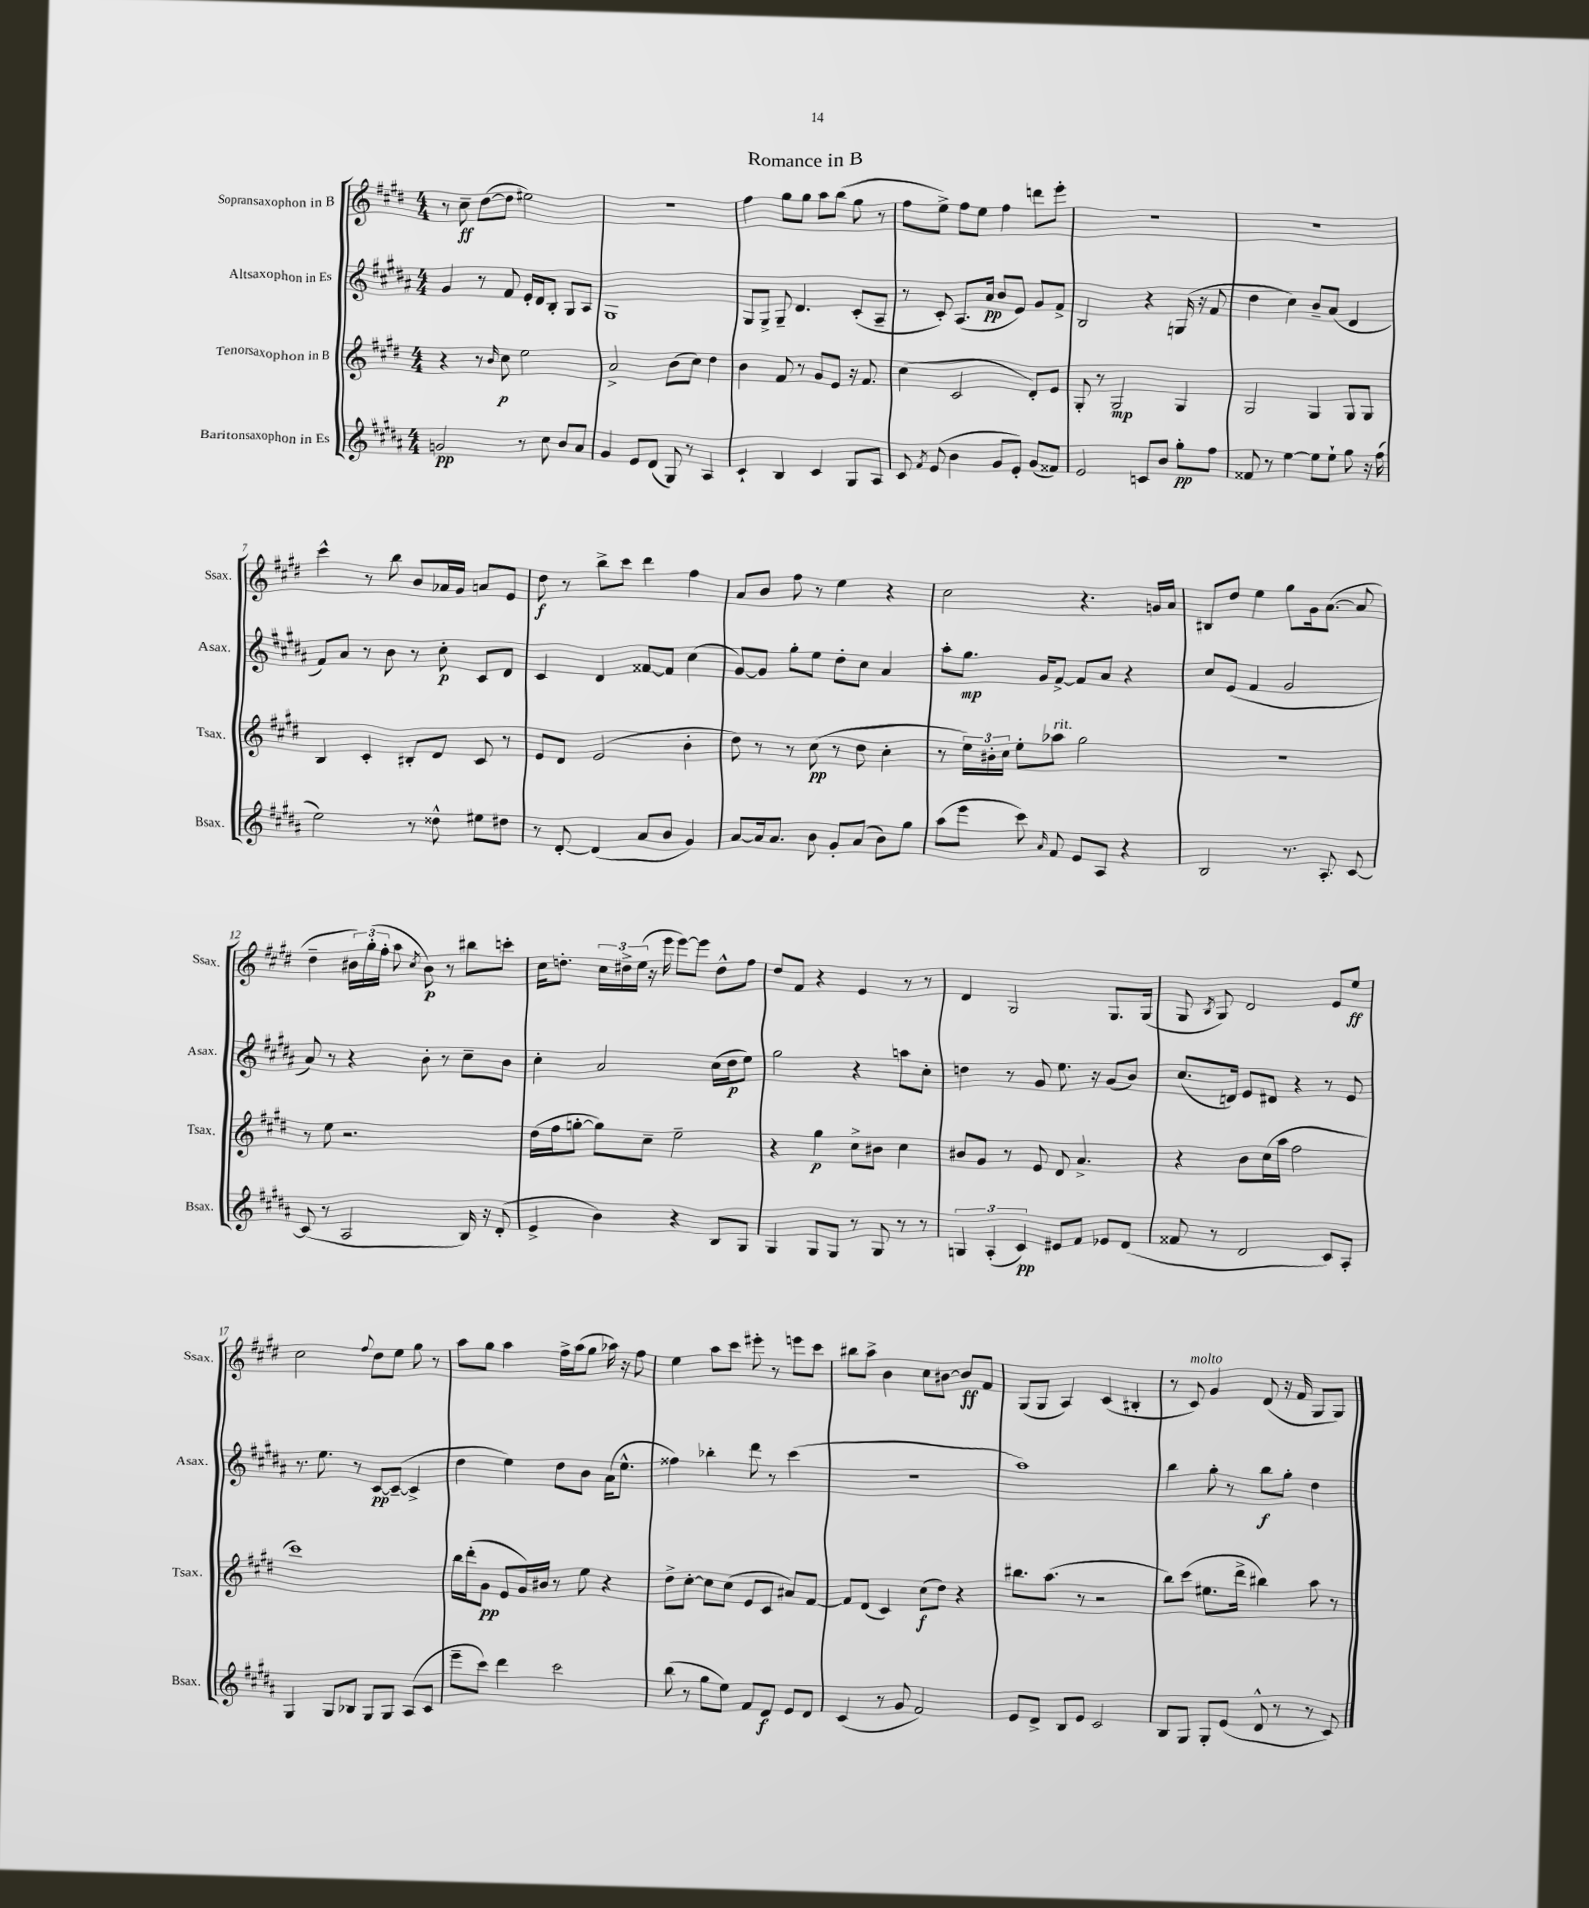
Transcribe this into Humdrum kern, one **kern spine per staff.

**kern	**kern	**kern	**kern
*staff4	*staff3	*staff2	*staff1
*clefG2	*clefG2	*clefG2	*clefG2
*k[f#c#g#d#a#]	*k[f#c#g#d#]	*k[f#c#g#d#a#]	*k[f#c#g#d#]
*M4/4	*M4/4	*M4/4	*M4/4
2g	4r	4g#	8r
.	.	.	8cc#~
.	8r	8r	([8dd#
.	16qqb	.	.
.	8cc#	8f#	8dd#]
8r	2ee	16e'	2ee#)
.	.	16d#	.
8cc#	.	8B'	.
8b	.	8G#	.
8a#	.	8A#	.
=	=	=	=
4g#	2a^	1G#	1r
8e	.	.	.
(8d#	.	.	.
8G#)	(8b	.	.
8r	8cc#)	.	.
4A#	4dd#	.	.
=	=	=	=
4c#`	4b	8G#	4ff#
.	.	8G#^	.
4B	8f#	8G#~	8gg#
.	8r	4.d#	8gg#
4c#	8g#	.	8aa
.	8e	.	(8bb
8G#	16r	(8c#'	8gg#
.	8.f#	.	.
8A#	.	8A#~	8r
=	=	=	=
8c#	(4cc#	8r	8ff#
8qf#	.	.	.
(8e	.	8c#')	8ee^)
4b	2c#	(8.A#	8ff#
.	.	.	8ee
.	.	16a#	.
8g#	.	8b	4ff#
8e')	.	8e)	.
(8g#	8d#')	8g#	8ddd
8f##)	8e	8f#^	8eee'
=	=	=	=
2e	8G#'	2B	1r
.	8r	.	.
.	2G#	.	.
8c	.	4r	.
8b	.	.	.
8gg#'	4G#	(16G	.
.	.	16r	.
8ff#	.	8f#	.
=	=	=	=
8f##	2G#	4dd#	1r
8r	.	.	.
[4ee	.	4cc#)	.
8ee]	4G#	8b~	.
8ee`	.	(8a#	.
8gg#	8G#	4d#	.
16r	8G#	.	.
(16ff#	.	.	.
=	=	=	=
2ee)	4B	8f#)	4ccc#^^
.	.	8a#	.
.	4c#'	8r	8r
.	.	8b	8bb
8r	8B#'	8r	8b
8dd##^^	8d#	8cc#'	16a-
.	.	.	16g#
8ee#	8c#	8c#	8a
8dd#	8r	8d#	8e
=	=	=	=
8r	8e	4c#	8dd#
[8d#'	8d#	.	8r
(4d#]	(2e	4d#	8bb^
.	.	.	8ccc#
8a#	.	[8f##	4ddd#
8b	.	8f##]	.
4g#)	4b'	(4cc#	4ff#
=	=	=	=
[8a#	8dd#)	[8g#)	8a
16a#]	8r	8g#]	8b
8.a#	.	.	.
.	8r	8gg#'	8ff#
8b	(8cc#	8ee	8r
8g#'	8r	8dd#'	4ee
(8a#	8dd#	8cc#	.
8b)	4cc#'	4a#	4r
8gg#	.	.	.
=	=	=	=
(8aa#	8r	8aa#'	2cc#
8eee	24ee)	8.gg#	.
.	24b#'	.	.
.	24cc#	.	.
8ccc#)	8ee'	.	.
.	.	16g#	.
16qqa#	.	.	.
8f#	8aa-	[8f#^	.
8e	2gg#	8f#]	4.r
8A#	.	8a#	.
4r	.	4r	.
.	.	.	16g
.	.	.	16a
=	=	=	=
2B	1r	8cc#	8B#
.	.	(8e	8dd#
.	.	4f#	4ee
8.r	.	2g#	8gg#
.	.	.	16g#
8.A#'	.	.	([8.a
[8c#	.	.	8a]
=	=	=	=
(8c#]	8r	8a#)	4dd#~
8r	8ee	8r	.
2A#	2.r	4r	24b#)
.	.	.	(24gg#'
.	.	.	24ff#'
.	.	.	8aa
.	.	.	8qcc#
.	.	8b'	8b#)
.	.	8r	8r
16B)	.	8cc#~	8bb#
16r	.	.	.
(8d#'	.	8b	8ccc'
=	=	=	=
4e^	(16dd#	4cc#'	16cc#
.	16ff#	.	8.dd'
.	[8gg'	.	.
4b)	8gg])	2a#	24cc#
.	.	.	24dd#^
.	.	.	(24ee
.	8cc#~	.	16r
.	.	.	16eee
4r	2ee~	.	[8eee)
.	.	.	8eee]
8B	.	(16cc#	8dd#^^
.	.	16dd#	.
8G#	.	8ee)	8ff#
=	=	=	=
4G#	4r	2gg#	8dd#
.	.	.	8f#
8G#	4gg#	.	4r
8G#	.	.	.
8r	8cc#^	4r	4e
8G#	8b#	.	.
8r	4cc#	8aa	8r
8r	.	8cc#'	8r
=	=	=	=
6G	8b#	4dd	4d#
.	8g#	.	.
(6A#'	.	.	.
.	8r	8r	2G#
6c#)	.	.	.
.	8e	8g#	.
8e#	8d#	8.ee	.
8f#	4.a^	.	.
.	.	16r	.
8e-	.	(8g#	8.G#
(8d#	.	8b)	.
.	.	.	(16G#
=	=	=	=
8f##	4r	(8.cc#	8G#
.	.	.	8qB
8r	.	.	8G#)
.	.	16d)	.
2d#	8b	8e	2d#
.	(16cc#	8d#	.
.	16aa	.	.
.	2ff#	4r	.
8c#)	.	8r	8e
8A#'	.	8e	8ee
=	=	=	=
4G#	1ccc#)	8.r	2cc#
.	.	8.ee	.
8G#	.	.	.
8B-	.	8r	.
.	.	.	8qqff#
8G#	.	[8c#	8dd#
8G#	.	(8c#~_	8ee
(8A#	.	4c#^]	8gg#
8c#	.	.	8r
=	=	=	=
8eee~	16bb	4dd#	8aa
.	(16ddd#'	.	.
8ccc#)	8g#	.	8gg#
4ddd#	8e	4ee)	4aa
.	16g#)	.	.
.	16b#	.	.
2ccc#	8r	8dd#	16ff#^
.	.	.	(16aa
.	8ee	8b	8gg#
.	4r	(16a#	16aa-)
.	.	8.ee^^	16r
.	.	.	8ff#
=	=	=	=
(8bb	8dd#^	4ff##)	4ee
8r	[8cc#'	.	.
8gg#	8cc#]	4bb-'	8aa
8ee)	(8cc#	.	8ccc#
8f#	8e	8ddd#	8eee#'
8d#	8c#	8r	8r
8e	8a#)	(4ccc#	8eee
8d#	[8f#	.	8ccc#
=	=	=	=
(4c#	8f#]	1r	8bb#
.	(8d#	.	8aa^
8r	4c#)	.	4b
8g#	.	.	.
2f#)	(8cc#	.	8cc#
.	8dd#)	.	[8b#
.	4r	.	8b#]
.	.	.	8f#
=	=	=	=
8e	8.bb#	1aa#)	(8G#
8d#^	.	.	8G#
.	(8.aa	.	.
8B	.	.	4A)
8e	8r	.	.
2c#	2r	.	(4c#
.	.	.	4B#'
=	=	=	=
8B	8bb)	4bb	8r
8G#	(8ccc#	.	8c#)
8G#'	8.ee#	8gg#'	4g#
(8e	.	8r	.
.	16ddd#^	.	.
8d#^^	4bb#)	8bb	(8d#
8r	.	8gg#'	16r
.	.	.	16f#
8r	8aa	4dd#	8G#
8c#)	8r	.	8G#)
==	==	==	==
*-	*-	*-	*-
